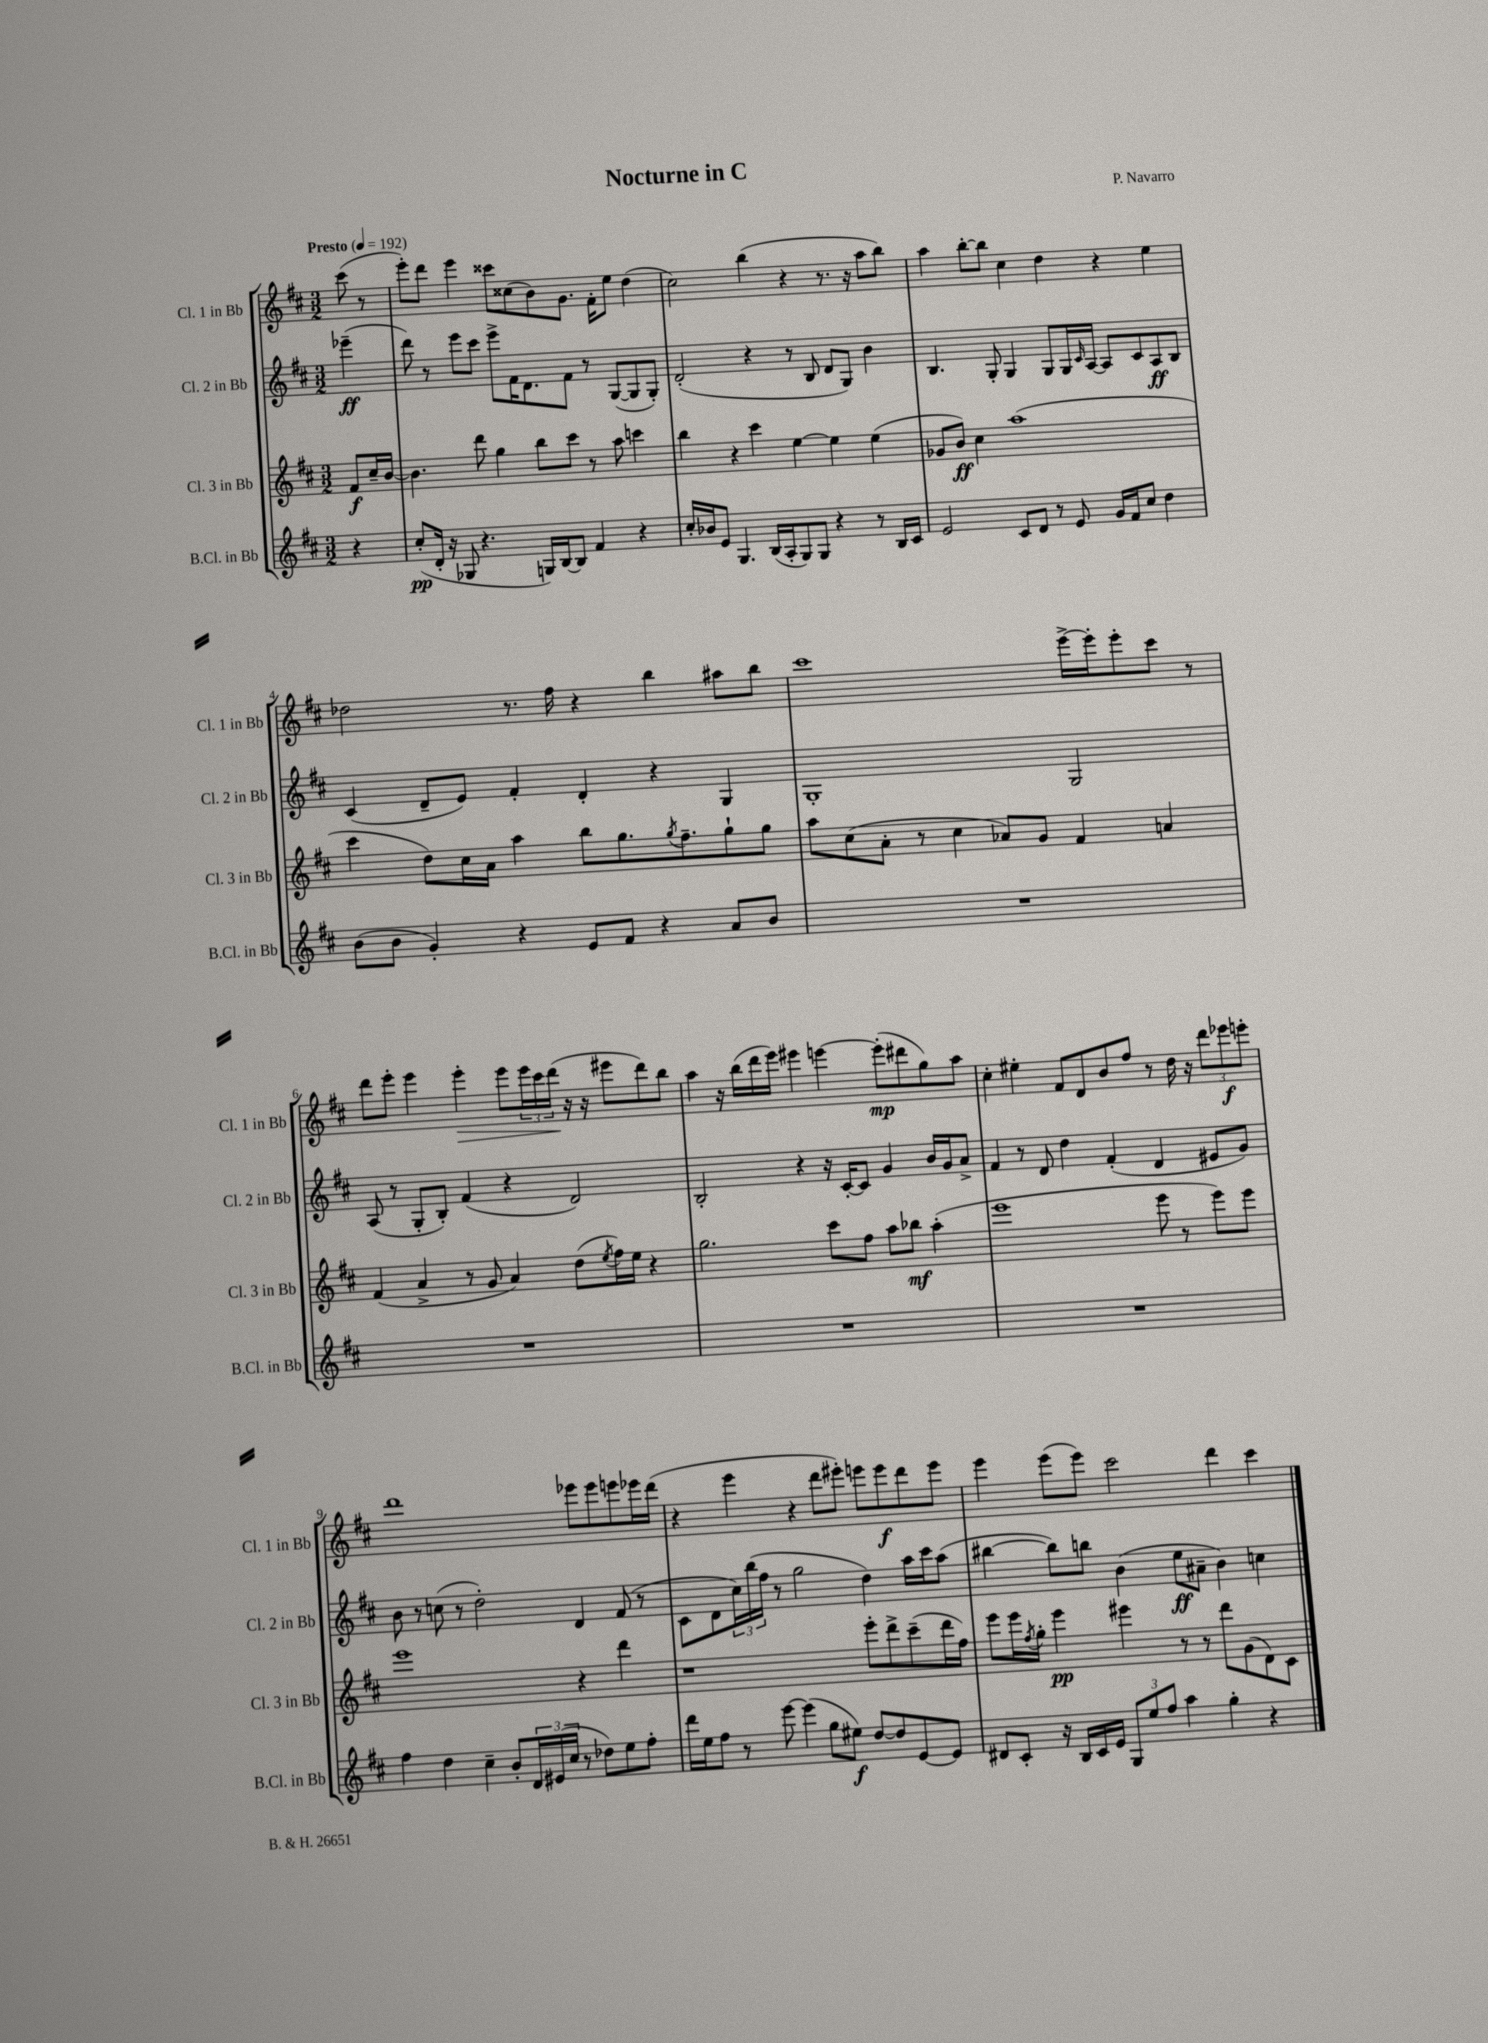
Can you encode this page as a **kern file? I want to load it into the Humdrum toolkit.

**kern	**kern	**kern	**kern
*staff4	*staff3	*staff2	*staff1
*clefG2	*clefG2	*clefG2	*clefG2
*k[f#c#]	*k[f#c#]	*k[f#c#]	*k[f#c#]
*M3/2	*M3/2	*M3/2	*M3/2
*MM192	*MM192	*MM192	*MM192
4r	8f#	(4eee-~	(8ccc#
.	16cc#~	.	8r
.	[16b	.	.
=	=	=	=
(8cc#'	4.b]	8ddd)	8eee')
16d'	.	8r	8ddd
16r	.	.	.
8G-	.	8eee	4eee
4.r	8ddd	8ccc#	.
.	4gg	8eee^	8ccc##
.	.	16f#	(8cc##
.	.	8.d	.
16G)	8bb	.	8b)
[16B	.	.	.
8B]	8ccc#	8f#	8.g
4f#	8r	8r	.
.	.	.	16f#'
.	8aa	([8G	8ee
4r	4ccc	8G]	(4dd
.	.	8G')	.
=	=	=	=
16cc#'	4bb	(2d'	2cc#)
16b-	.	.	.
8e	.	.	.
4.G	4r	.	.
.	4ccc#	4r	(4bb
(16B	.	.	.
16A'	.	.	.
8G)	[4ee	8r	4r
8G	.	8B	.
4r	4ee]	8d	8.r
.	.	8G)	.
.	.	.	16r
8r	(4ee	4b	8aa
16B	.	.	8bb)
16c#	.	.	.
=	=	=	=
2e	8g-	4.B	4aa
.	8b)	.	.
.	4cc#	.	[8bb'
.	.	8G'	8bb]
8c#	(1aa	4G	4cc#
8d	.	.	.
8r	.	8G	4dd
8e	.	16G	.
.	.	16qqc#	.
.	.	[16A	.
16g	.	8A]	4r
16f#	.	.	.
8cc#	.	8c#	.
4dd	.	8A	4ee
.	.	8B	.
=	=	=	=
(8b	4ccc#	(4c#	2dd-
8b	.	.	.
4g')	8dd)	8d~	.
.	16cc#	8e)	.
.	16a	.	.
4r	4aa	4f#'	8.r
.	.	.	16ff#
8e	8bb	4d'	4r
8f#	8.gg	.	.
4r	.	4r	4bb
.	8qgg	.	.
.	8.ff#~	.	.
8a	8gg`	4G	8aa#
8b	8gg	.	8bb
=	=	=	=
1.r	8aa	1G'	1ccc#
.	(8cc#	.	.
.	8a'	.	.
.	8r	.	.
.	4cc#	.	.
.	8a-)	.	.
.	8g	.	.
.	4f#	2G	[16eee^
.	.	.	16eee']
.	.	.	8eee'
.	4a	.	8ccc#
.	.	.	8r
=	=	=	=
1.r	(4f#	(8A	8ddd
.	.	8r	8eee'
.	4a^	8G'	4eee
.	.	8B')	.
.	8r	(4f#	4eee'
.	8g	.	.
.	4a)	4r	8eee
.	.	.	24eee
.	.	.	24ccc#
.	.	.	(24ddd
.	(8dd	2d)	16r
.	.	.	16r
.	8qee	.	.
.	16ff#)	.	8eee#
.	16ee	.	.
.	4r	.	8ddd)
.	.	.	8bb
=	=	=	=
1.r	2.gg	2B'	4aa
.	.	.	16r
.	.	.	(16bb
.	.	.	16ddd
.	.	.	16eee)
.	.	4r	4eee#
.	8ccc#	16r	[4eee
.	.	[16c#'	.
.	8ff#	8c#]	.
.	8aa	4g	(8eee']
.	8bb-	.	8ddd#
.	(4aa'	16b	8gg)
.	.	16g	.
.	.	8a^	8aa
=	=	=	=
1.r	1eee	4f#	4cc#'
.	.	8r	4ee#'
.	.	8d	.
.	.	4dd	8f#
.	.	.	8d
.	.	(4f#'	8b
.	.	.	8ff#
.	8eee	4d	8r
.	8r	.	16dd
.	.	.	16r
.	8eee)	8e#	12ddd
.	.	.	12eee-
.	8eee	8g)	.
.	.	.	12eee'
=	=	=	=
4ff#	1eee	8b	1ddd
.	.	8r	.
4dd	.	(8cc	.
.	.	8r	.
4cc#~	.	2dd')	.
8b'	.	.	.
24d	.	.	.
(24e#	.	.	.
24cc#	.	.	.
8r	4r	4d	8eee-
8dd-)	.	.	8eee-
8ee	4ddd	(8f#	8eee
8ff#'	.	8r	16eee-
.	.	.	(16ddd
=	=	=	=
16ddd	1r	8c#	4r
16ee	.	.	.
8ff#	.	8d	.
8r	.	24cc#)	4eee
.	.	(24bb	.
.	.	24ff#	.
[8eee	.	8r	.
(4eee]	.	2gg	4r
8gg	.	.	8ddd
8ee#)	.	.	8eee#')
[8dd	8eee'	4dd)	8eee
8dd]	8ddd^	.	8eee
[8e	(8ccc#~	16aa	8ddd
.	.	16ccc#	.
8e]	16ddd	(8aa	8eee
.	16ff#)	.	.
=	=	=	=
8d#	8eee	[4bb#	4eee
8c#'	16eee	.	.
.	8qff#	.	.
.	16gg'	.	.
16r	4eee	8bb#])	(8eee
16B	.	.	.
16c#	.	8bb	8eee)
16e	.	.	.
12G	4eee#	(4b	2ccc#
12ee	.	.	.
12ff#	.	.	.
4aa	8r	8ee	.
.	8r	8a#~	.
4gg'	8ddd	4b)	4ddd
.	(8g	.	.
4r	8d)	4cc	4ccc#
.	8c#	.	.
==	==	==	==
*-	*-	*-	*-
